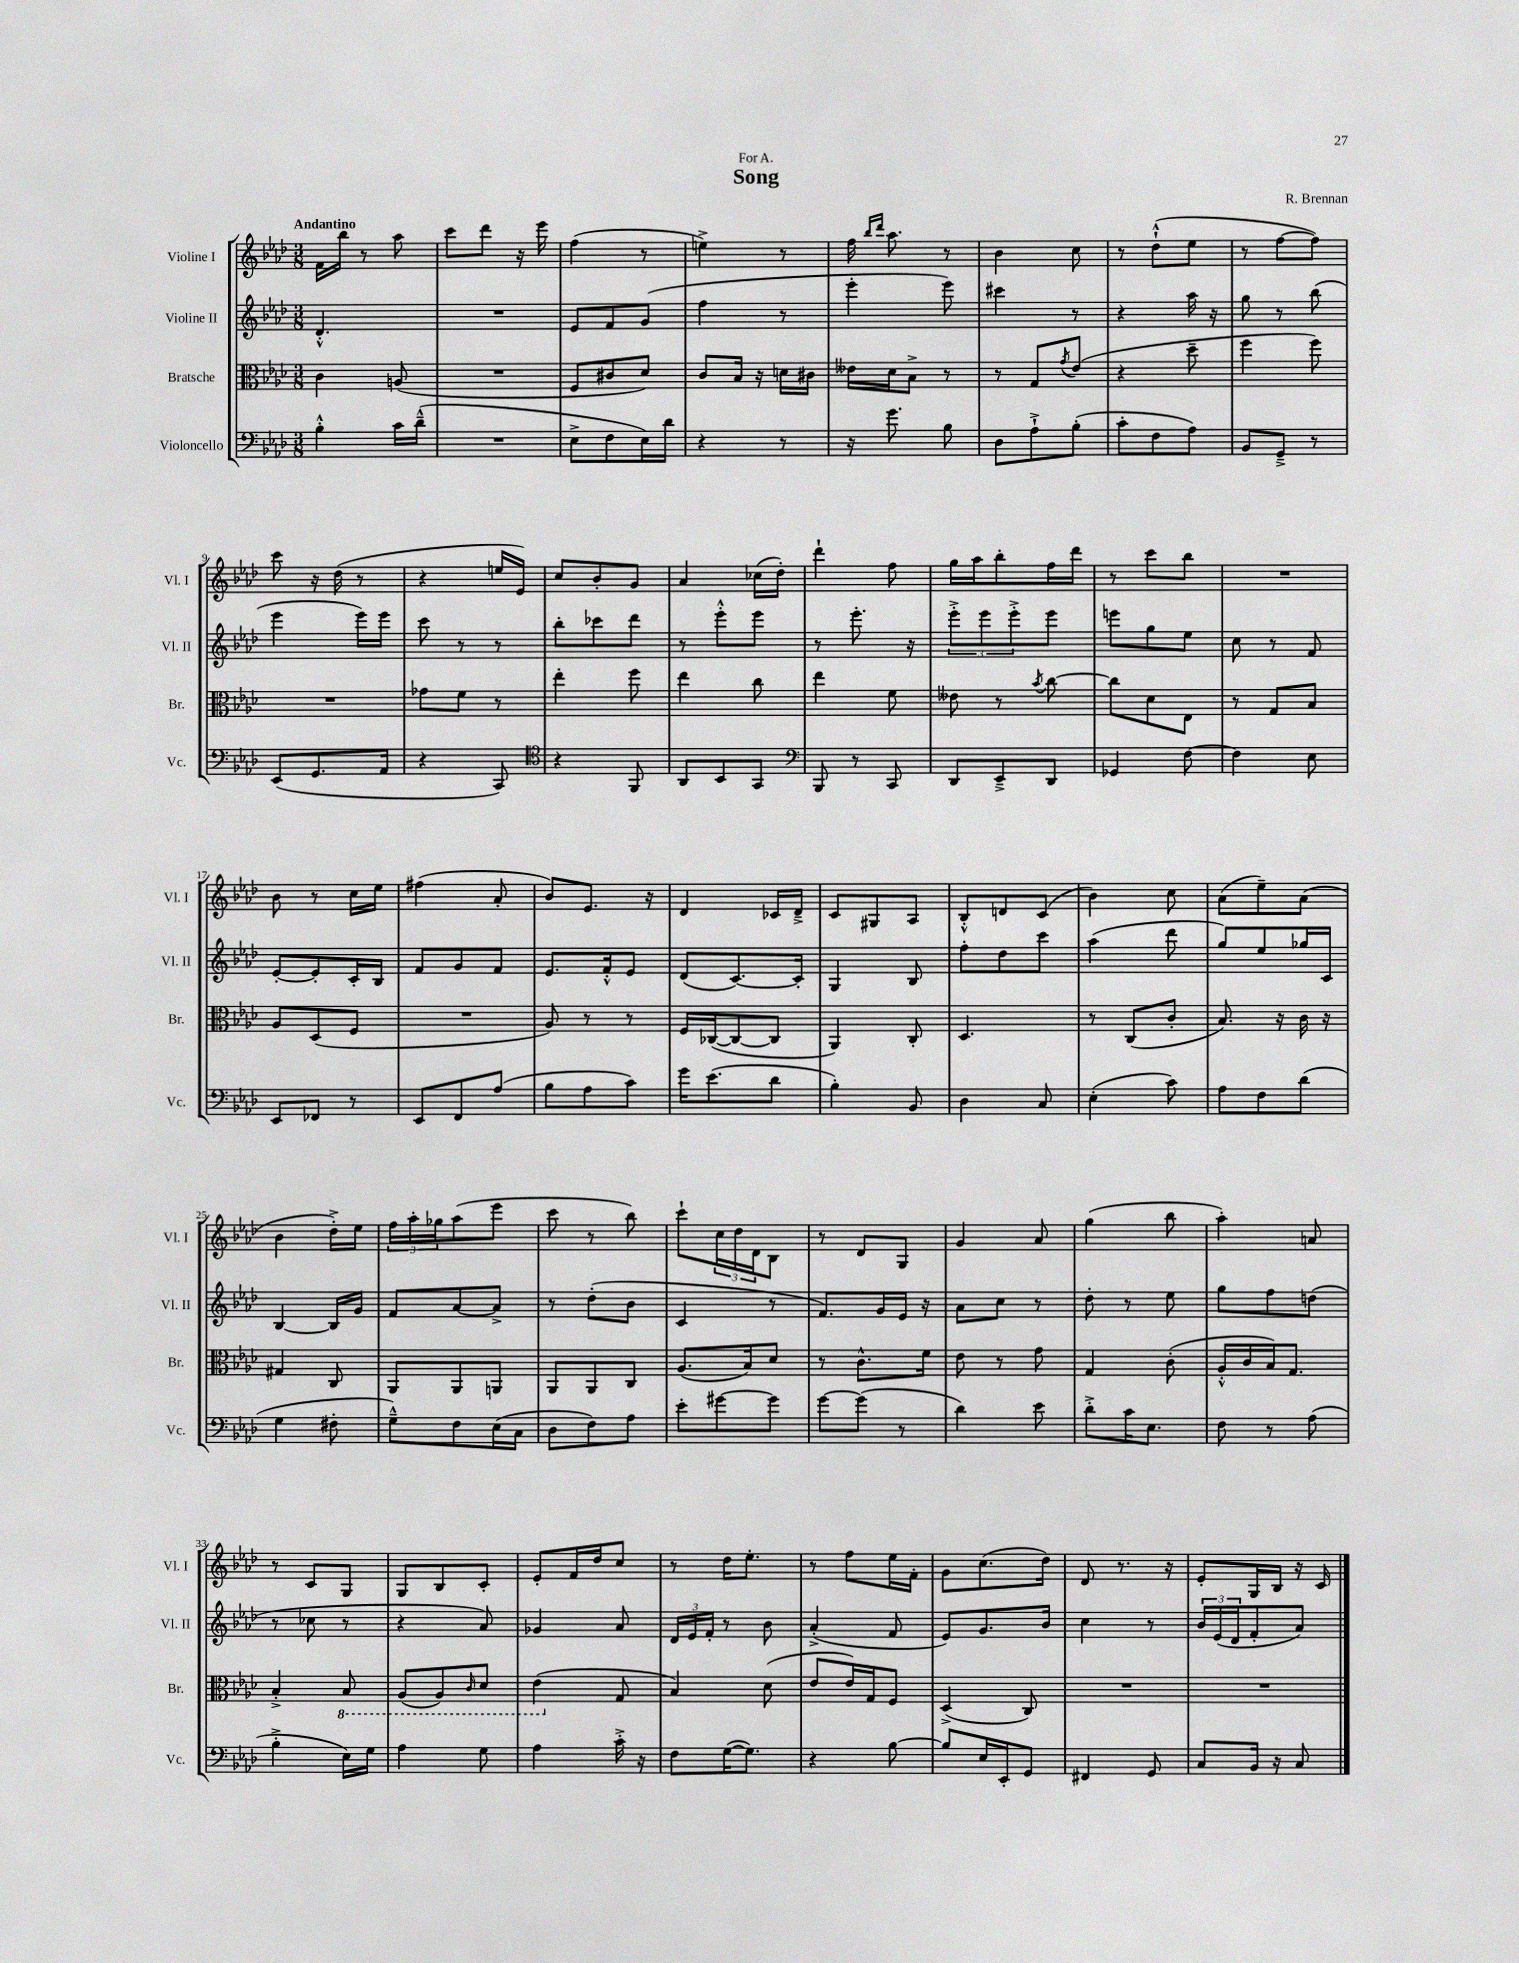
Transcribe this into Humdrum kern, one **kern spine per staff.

**kern	**kern	**kern	**kern
*staff4	*staff3	*staff2	*staff1
*clefF4	*clefC3	*clefG2	*clefG2
*k[b-e-a-d-]	*k[b-e-a-d-]	*k[b-e-a-d-]	*k[b-e-a-d-]
*M3/8	*M3/8	*M3/8	*M3/8
4B-'^^\	4c\	4.d-'^^/	16f\LL
.	.	.	16bb-\JJ
.	.	.	8r
16c\LL	(8A/	.	8aa-\
(16d-~^^\JJ	.	.	.
=	=	=	=
4.r	4.r	4.r	8ccc\L
.	.	.	8ddd-\J
.	.	.	16r
.	.	.	16eee-\
=	=	=	=
8E-^\L	8F/L	8e-/L	(4ff\
8F\	8c#/	8f/	.
16E-\L)	8d-/J)	(8g/J	8r
16d-\JJ	.	.	.
=	=	=	=
4r	8c/L	4ff\	4ee^\)
.	16B-/Jk	.	.
.	16r	.	.
8r	16d\LL	8r	8r
.	16c#\JJ	.	.
=	=	=	=
16r	16e--\LL	4eee-'\	16ff\
.	.	.	16qqbb-/LL
.	.	.	16qqddd-/JJ
8.g\	16d-\J	.	8.aa-\
.	8B-^\J	.	.
8B-\	8r	8eee-\)	8r
=	=	=	=
8D-\L	8r	4ccc#\	4b-\
8A-`^\	8G/L	.	.
.	8qg/	.	.
(8B-'\J	(8e-/J	8r	8cc\
=	=	=	=
8c'\L	4r	4r	8r
8F\	.	.	(8dd-`^^\L
8A-\J)	8dd-~\	16aa-\	8ee-\J
.	.	16r	.
=	=	=	=
8BB-/L	4ff\	8gg\	8r
8GG~^/J	.	8r	[8ff\L
8r	8ff\)	(8bb-\	8ff\]J)
=	=	=	=
(8EE-/L	4.r	4eee-\	8ccc\
8.GG/	.	.	16r
.	.	.	(16dd-\
.	.	16eee-\LL)	8r
16AA-/Jk	.	16eee-\JJ	.
=	=	=	=
4r	8g-\L	8ccc\	4r
.	8f\J	8r	.
8CC/)	8r	8r	16ee/LL
.	.	.	16e-/JJ)
=	=	=	=
*clefC4	*	*	*
4r	4ee-'\	8bb-'\L	8cc/L
.	.	8ccc-\	8b-'/
8FF/	8ff\	8ddd-\J	8g/J
=	=	=	=
8AA-/L	4ee-\	8r	4a-/
8BB-/	.	8eee-'^^\L	.
8GG/J	8cc\	8eee-\J	(16cc-\LL
.	.	.	16dd-'\JJ)
=	=	=	=
*clefF4	*	*	*
8BBB-/	4ee-\	8r	4ddd-`\
8r	.	8.eee-'\	.
8CC/	8f\	.	8ff\
.	.	16r	.
=	=	=	=
8DD-/L	8e--\	12eee-'^\L	16gg\LL
.	.	.	16aa-\J
.	.	12eee-\	.
8EE-~^/	8r	.	8bb-'\
.	.	12eee-'^\	.
.	8qb-/	.	.
8DD-/J	[8cc\	8eee-\J	16ff\L
.	.	.	16ddd-\JJ
=	=	=	=
4GG-/	8cc\]L	8eee\L	8r
.	8d-\	8gg\	8ccc\L
[8F\	8E-\J	8ee-\J	8bb-\J
=	=	=	=
4F\]	8r	8cc\	4.r
.	8G/L	8r	.
8E-\	8B-/J	8f/	.
=	=	=	=
8EE-/L	8A-/L	[8e-'/L	8b-\
8FF-/J	(8D-/	8e-'/]	8r
8r	8F/J	16c'/L	16cc\LL
.	.	16B-/JJ	16ee-\JJ
=	=	=	=
8EE-/L	4.r	8f/L	(4ff#\
8FF/	.	8g/	.
(8A-/J	.	8f/J	8a-'/
=	=	=	=
8B-\L	8A-/)	8.e-/L	8b-/L)
8A-\	8r	.	8.e-/J
.	.	16f'^^/k	.
8c\J)	8r	8e-/J	.
.	.	.	16r
=	=	=	=
16g\LK	16F/LL	(8d-/L	4d-/
(8.e-\	([16C-/J	.	.
.	8C-/_	[8.c/)	.
8d-\J	8C-/]J	.	16c-/LL
.	.	16c'/]Jk	16d-~^/JJ
=	=	=	=
4B-'\)	4AA-/)	4G/	8c/L
.	.	.	8G#/
8BB-/	8C'/	8B-/	8A-/J
=	=	=	=
4D-\	4.D-/	8ff'\L	8B-'^^/L
.	.	8dd-\	8d/
8C/	.	8ccc\J	(8c/J
=	=	=	=
(4E-'\	8r	(4aa-\	4b-\)
.	(8C/L	.	.
8c\)	8c'/J	8ddd-\	8cc\
=	=	=	=
8A-\L	8.B-/)	8gg/L)	(8a-\L
8F\	.	8ee-/	8ee-~\)
.	16r	.	.
(8d-\J	16c\	16gg-/L	(8a-\J
.	16r	16c/JJ	.
=	=	=	=
4G\	4G#/	[4B-/	4b-\
8F#'\	8C/	16B-/]LL	16dd-'^\LL)
.	.	16g/JJ	16ee-\JJ
=	=	=	=
8G~^^\L)	8AA-/L	8f/L	24ff\LL
.	.	.	24aa-'\
.	.	.	24gg-\J
8F\	8AA-/	[8a-/	(8aa-\
(16E-\L	8AA/J	8a-^/]J	8eee-\J
16C\JJ	.	.	.
=	=	=	=
8D-\L	8AA-/L	8r	8ccc\
8F\)	8AA-/	(8dd-'\L	8r
8A-\J	8C/J	8b-\J	8bb-\)
=	=	=	=
8e-'\L	(8.A-/L	4c/	8ccc`\L
[8g#\	.	.	24cc\L
.	.	.	24dd-\
.	16B-/k)	.	.
.	.	.	24d-\J
8g#\]J	8d-/J	8r	8B-\J
=	=	=	=
[8g\L	8r	8.f/L)	8r
(8g\]J	8.c^^\L	.	8d-/L
.	.	16g/L	.
8r	.	16e-/JJ	8G/J
.	16f\Jk	16r	.
=	=	=	=
4d-\)	8e-\	8a-\L	4g/
.	8r	8cc\J	.
8e-\	8g\	8r	8a-/
=	=	=	=
8d-'^\L	4G/	8dd-'\	(4gg\
16c\K	.	8r	.
8.E-\J	.	.	.
.	(8c'\	8ee-\	8bb-\
=	=	=	=
8F\	16A-'^^/LL	8gg\L	4aa-'\)
.	16c/	.	.
8r	16B-/J)	8ff\	.
.	8.G/J	.	.
(8A-\	.	(8dd\J	8a/
=	=	=	=
4B-'^\	4B-'^/	8r	8r
.	.	8cc-\	8c/L
16E-\LL)	8BB-/	8r	8G/J
16G\JJ	.	.	.
=	=	=	=
4A-\	(8AA-/L	4r	8G/L
.	8AA-/)	.	8B-/
.	16qqC/	.	.
8G\	8D-/J	8a-/)	8c'/J
=	=	=	=
4A-\	(4E-\	4g-/	8e-'/L
.	.	.	16f/L
.	.	.	16dd-/J
16c'^\	8G/	8a-/	8cc/J
16r	.	.	.
=	=	=	=
8F\L	4B-/)	24d-/LL	8r
.	.	24e-/	.
.	.	24f'/JJ	.
([16G\K	.	8r	16dd-\LK
8.G\]J)	.	.	8.ee-'\J
.	(8d-\	8b-\	.
=	=	=	=
4r	8e-/L	(4a-'^/	8r
.	16e-/L)	.	8ff\L
.	16G/J	.	.
[8B-\	8F/J	8f/	16ee-\L
.	.	.	16f'\JJ
=	=	=	=
8B-/]L	(4D-^/	8e-/L)	8g\L
16E-/L	.	8.g/	(8.cc\
16EE-'/J	.	.	.
8GG/J	8C/)	.	.
.	.	16b-/Jk	16dd-\Jk)
=	=	=	=
4FF#/	4.r	4cc\	8d-/
.	.	.	8.r
8GG/	.	8r	.
.	.	.	16r
=	=	=	=
8C/L	4.r	24b-/LL	8e-'/L
.	.	(24e-/	.
.	.	24d-/J	.
16BB-/Jk	.	8f'/	16G/L
16r	.	.	16B-/JJ
8C/	.	8a-/J)	16r
.	.	.	16c/
==	==	==	==
*-	*-	*-	*-
